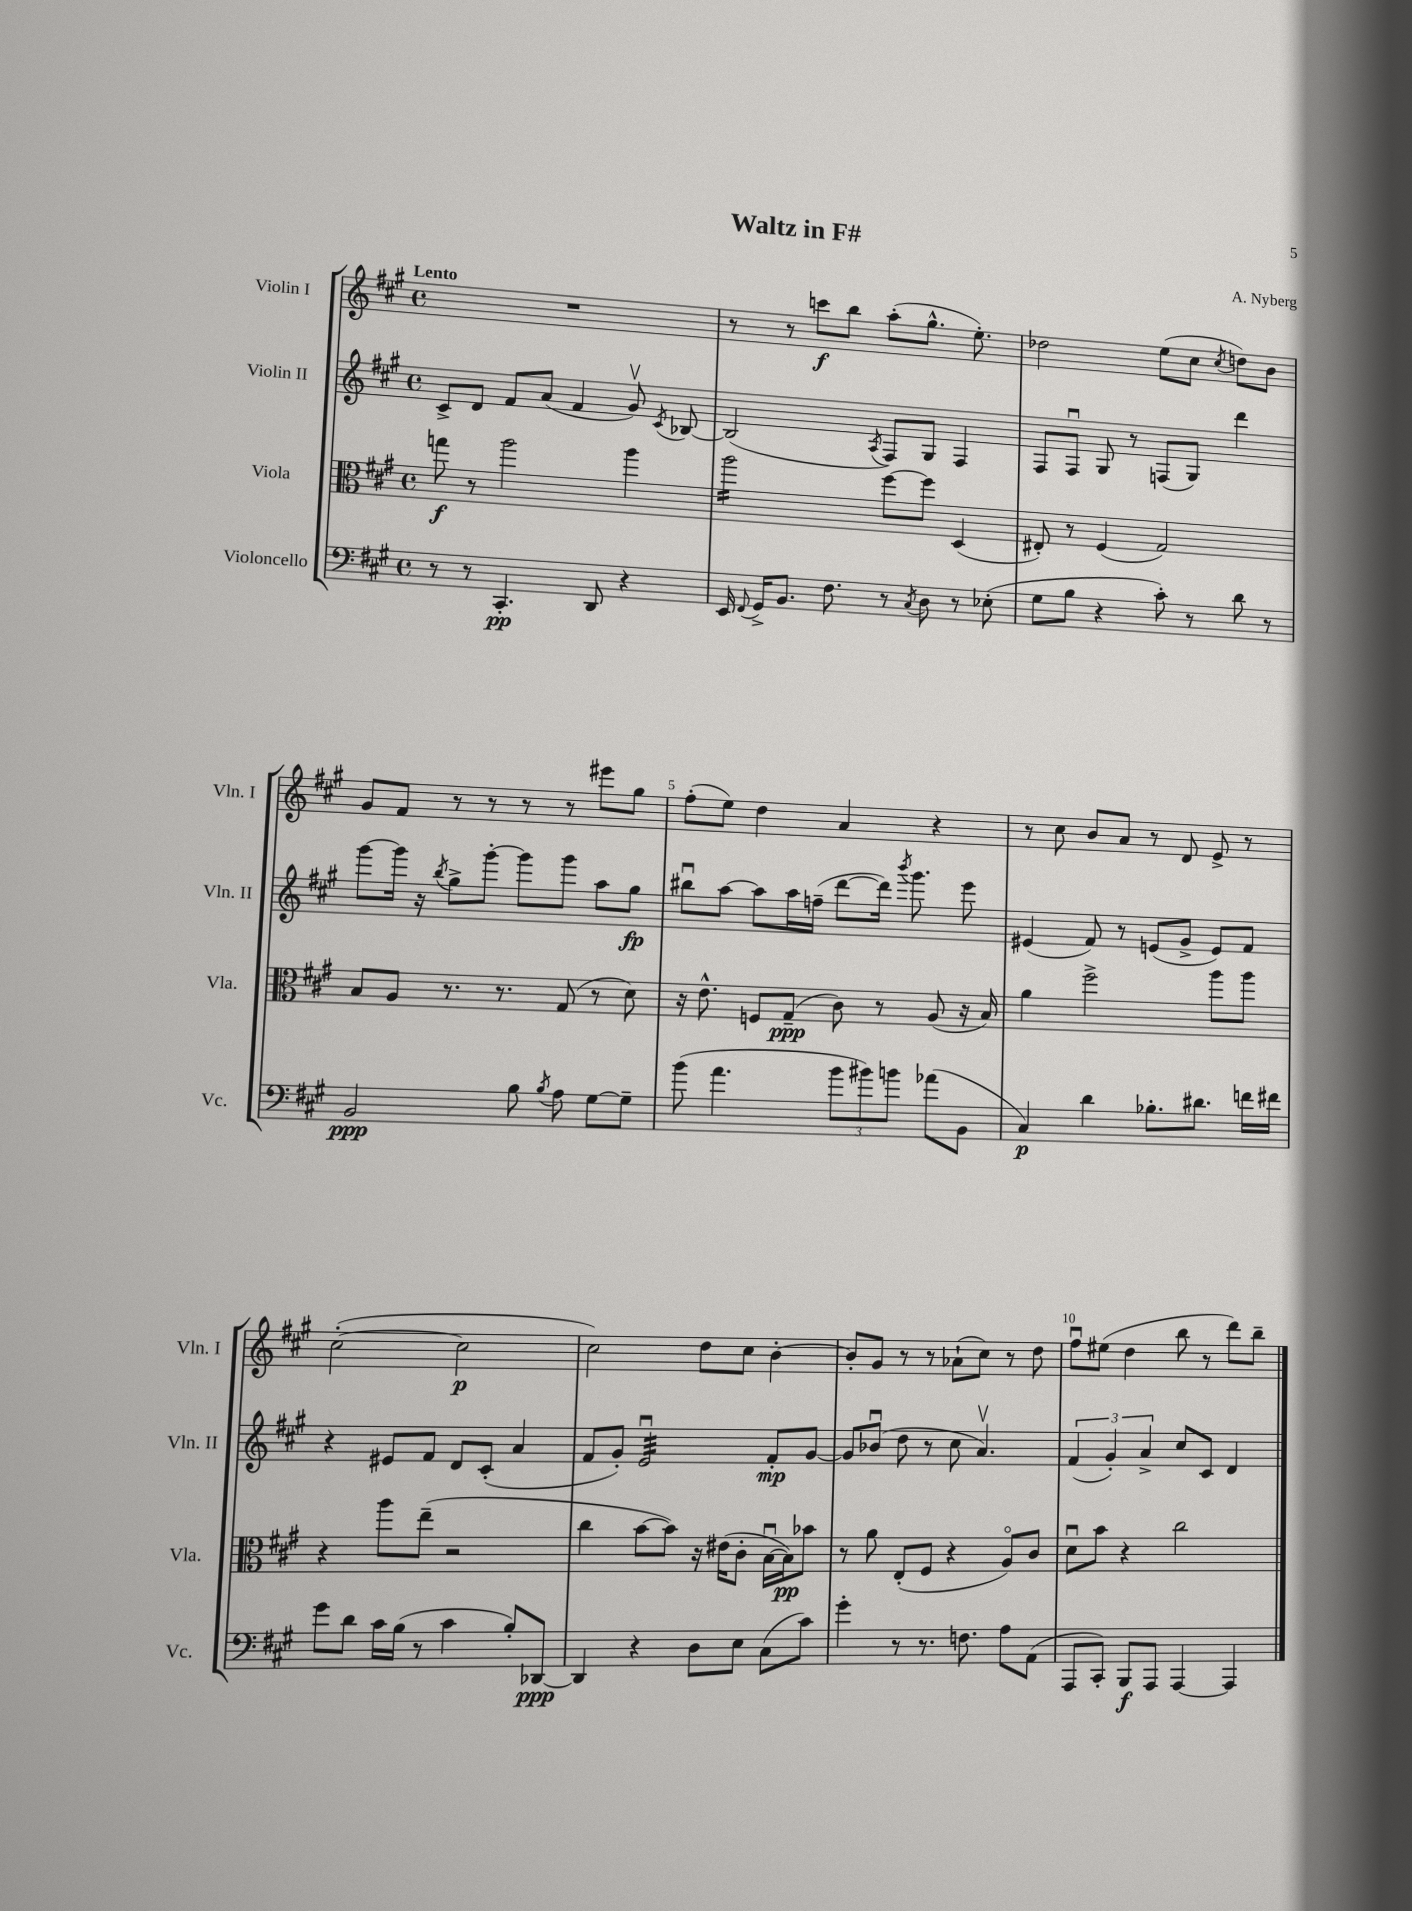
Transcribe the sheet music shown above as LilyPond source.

\header { title = "Waltz in F#" composer = "A. Nyberg" }
<<
\new StaffGroup <<
\new Staff = "s0" \with { instrumentName = "Violin I" shortInstrumentName = "Vln. I" } {
    \clef treble \key a \major \defaultTimeSignature \time 4/4 \tempo "Lento"
    \autoBeamOff R1 |
    r8 r8 c'''8[\f b''8] a''8[-.( gis''8.]-^ e''8.-.) |
    des''2 e''8[( cis''8] \acciaccatura { cis''8 } d''8[) b'8] |
    gis'8[ fis'8] r8 r8 r8 r8 eis'''8[ gis''8] |
    fis''8[-.( e''8]) d''4 a'4 r4 |
    r8 cis''8 b'8[ a'8] r8 d'8 e'8-> r8 |
    cis''2~-.( cis''2\p |
    cis''2) d''8[ cis''8] b'4~-. |
    b'8[-. gis'8] r8 r8 aes'8[-!( cis''8]) r8 d''8 |
    fis''8[\downbow eis''8]( d''4 b''8 r8 d'''8[) b''8]-- \bar "|." |
}
\new Staff = "s1" \with { instrumentName = "Violin II" shortInstrumentName = "Vln. II" } {
    \clef treble \key a \major \defaultTimeSignature \time 4/4
    \autoBeamOff cis'8[-> d'8] fis'8[ a'8]( fis'4 gis'8\upbow) \acciaccatura { cis'8 } bes8~ |
    bes2( \acciaccatura { a8 } fis8[) gis8] fis4 |
    fis8[ fis8]\downbow gis8 r8 f8[( gis8]) d'''4 |
    gis'''8[~ gis'''16] r16 \acciaccatura { b''8 } gis''8[-> gis'''8]~-. gis'''8[ gis'''8] a''8[ gis''8]\fp |
    bis''8[\downbow a''8]~ a''8[ a''16 f''16]--( d'''8[~ d'''16]) \acciaccatura { b'''8 } gis'''8. e'''8 |
    eis'4( fis'8) r8 e'8[( gis'8]-> e'8[) fis'8] |
    r4 eis'8[ fis'8] d'8[ cis'8]-.( a'4 |
    fis'8[ gis'8]-.) e'2:32\downbow fis'8[-.\mp gis'8]~ |
    gis'8[ bes'8]\downbow( d''8 r8 cis''8 a'4.\upbow) |
    \tuplet 3/2 { fis'4( gis'4-.) a'4-> } cis''8[ cis'8] d'4 \bar "|." |
}
\new Staff = "s2" \with { instrumentName = "Viola" shortInstrumentName = "Vla." } {
    \clef alto \key a \major \defaultTimeSignature \time 4/4
    \autoBeamOff g''8\f r8 a''2 a''4 |
    a''2:16 fis''8[~ fis''8] d4( |
    eis8-.) r8 fis4( gis2) |
    b8[ a8] r8. r8. gis8( r8 d'8) |
    r16 e'8.-^ f8[ gis8]--\ppp( cis'8) r8 a8( r16 b16) |
    a'4 fis''2-> a''8[ a''8] |
    r4 a''8[ e''8]--( r2 |
    cis''4 b'8[~ b'8]) r16 eis'16[( cis'8]-. b16[~\downbow b16\pp) bes'8] |
    r8 a'8 e8[-.( fis8] r4 a8[\flageolet) cis'8] |
    d'8[\downbow b'8] r4 cis''2 \bar "|." |
}
\new Staff = "s3" \with { instrumentName = "Violoncello" shortInstrumentName = "Vc." } {
    \clef bass \key a \major \defaultTimeSignature \time 4/4
    \autoBeamOff r8 r8 cis,4.-.\pp d,8 r4 |
    e,16 \appoggiatura { fis,8 } gis,16[-> b,8.] fis8. r8 \acciaccatura { cis8 } d8 r8 ees8-.( |
    gis8[ b8] r4 cis'8-.) r8 d'8 r8 |
    b,2\ppp b8 \acciaccatura { b8 } a8 gis8[~ gis8]-- |
    b'8( a'4. \tuplet 3/2 { b'8[ bis'8) b'8] } aes'8[( b,8] |
    cis4\p) d'4 bes8.[-. dis'8.] f'16[ fis'16] |
    gis'8[ d'8] cis'16[ b16]( r8 cis'4 b8[-.) des,8]~\ppp |
    des,4 r4 d8[ e8] cis8[( cis'8]) |
    gis'4-. r8 r8. f8. a8[ a,8]( |
    a,,8[ cis,8]-.) b,,8[\f a,,8] a,,4~ a,,4 \bar "|." |
}
>>
>>
\layout { \context { \Score \override BarNumber.break-visibility = ##(#f #t #t) barNumberVisibility = #(every-nth-bar-number-visible 5) } }
